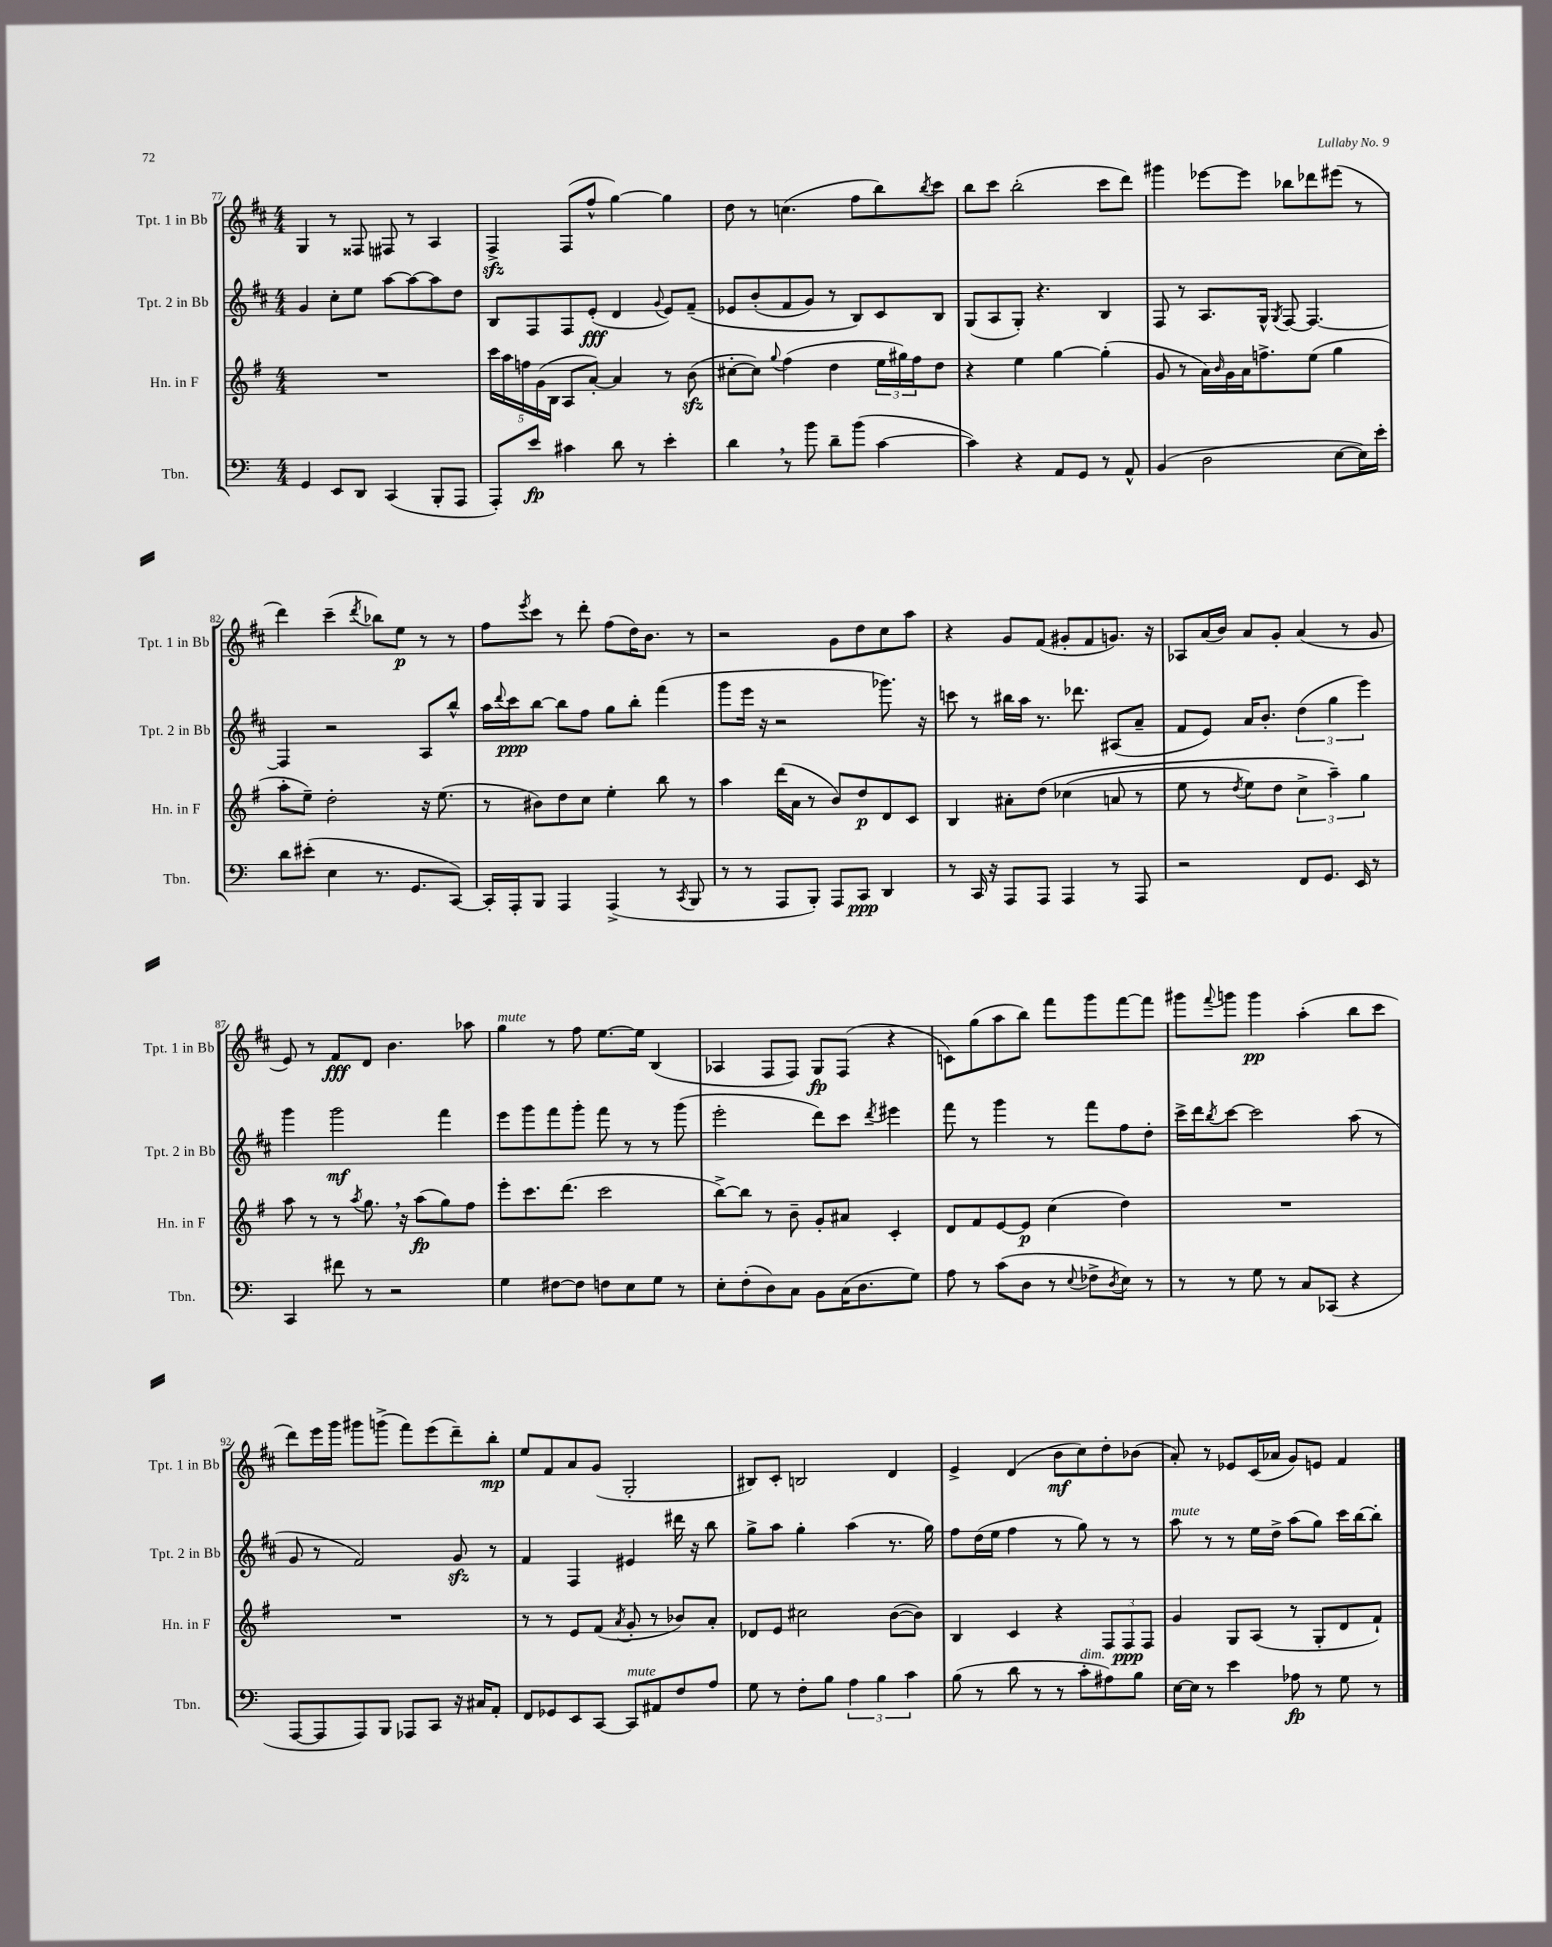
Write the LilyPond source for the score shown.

<<
\new StaffGroup <<
\new Staff = "s0" \with { instrumentName = "Tpt. 1 in Bb" shortInstrumentName = "Tpt. 1 in Bb" } {
    \clef treble \key d \major \numericTimeSignature \time 4/4
    g4 r8 fisis8 fis8 r8 a4 |
    fis4->\sfz fis8( fis''8-^ g''4~) g''4 |
    d''8 r8 c''4.( fis''8 b''8) \acciaccatura { b''8 } cis'''8 |
    b''8 cis'''8 b''2-.( cis'''8 d'''8) |
    gis'''4 ees'''8~ ees'''8 bes''8 des'''8 eis'''8( r8 |
    d'''4) cis'''4--( \acciaccatura { d'''8 } bes''8) e''8\p r8 r8 |
    fis''8 \acciaccatura { e'''8 } cis'''8 r8 d'''8-. fis''8( d''16) b'8. r8 |
    r2 g'8 d''8 cis''8 a''8 |
    r4 g'8 fis'8( gis'8-. fis'8 g'8.) r16 |
    aes8 a'16( b'16) a'8 g'8-. a'4( r8 g'8 |
    e'8) r8 fis'8\fff d'8 b'4. aes''8 |
    g''4^\markup { \italic "mute" } r8 fis''8 e''8.~ e''16 b4( |
    aes4 fis8 fis8) g8\fp fis8( r4 |
    c'8) g''8( a''8 b''8) fis'''8 g'''8 fis'''8~ fis'''8 |
    gis'''8 \appoggiatura { fis'''8 } g'''8 g'''4\pp a''4-.( b''8 cis'''8 |
    d'''8) e'''16 g'''16 gis'''8 g'''8->( fis'''8) e'''8( d'''8--) b''8-.\mp |
    e''8 fis'8 a'8 g'8( g2-. |
    bis8) cis'8-. b2 d'4 |
    e'4-> d'4( b'8\mf cis''8) d''8-. bes'8( |
    a'8-.) r8 ees'8 cis'16( aes'16 g'8) e'8 fis'4 \bar "|." |
}
\new Staff = "s1" \with { instrumentName = "Tpt. 2 in Bb" shortInstrumentName = "Tpt. 2 in Bb" } {
    \clef treble \key d \major \numericTimeSignature \time 4/4
    g'4 cis''8-. e''8 a''8~ a''8~ a''8 d''8 |
    b8 fis8 fis8 e'8-.\fff( d'4 \appoggiatura { g'8 } e'8) fis'8--\( |
    ees'8 b'8-.( fis'8 g'8) r8 b8\) cis'8 b8 |
    g8( a8 g8-.) r4. b4 |
    fis8 r8 a8. g16-^ \acciaccatura { g8 } fis8~ fis4.~ |
    fis4 r2 a8 b''8-^ |
    a''16 \appoggiatura { d'''8 } cis'''16\ppp b''8~ b''8 fis''8 g''8 b''8-. fis'''4( |
    g'''8 e'''16 r16 r2 ges'''8.) r16 |
    c'''8 r8 bis''16 a''16 r8. des'''8. ais8( a'8-- |
    fis'8 e'8) a'16 b'8.-. \tuplet 3/2 { d''4( g''4 e'''4) } |
    g'''4 g'''2\mf fis'''4 |
    e'''8 g'''8 fis'''8 g'''8-. fis'''8 r8 r8 g'''8( |
    e'''2-. d'''8) cis'''8 \acciaccatura { d'''8 } eis'''4 |
    fis'''8 r8 g'''4 r8 fis'''8 fis''8 d''8-. |
    cis'''16-> d'''16 \acciaccatura { b''8 } cis'''8~ cis'''2 a''8( r8 |
    g'8 r8 fis'2) g'8\sfz r8 |
    fis'4 fis4 eis'4 dis'''16 r16 b''8 |
    g''8-> a''8 g''4-. a''4( r8. g''16) |
    fis''8 d''16( e''16 fis''4 r8 g''8) r8 r8 |
    a''8^\markup { \italic "mute" } r8 r8 e''16 d''16-> a''8( g''8) cis'''16 b''16~ b''8-. \bar "|." |
}
\new Staff = "s2" \with { instrumentName = "Hn. in F" shortInstrumentName = "Hn. in F" } {
    \clef treble \key g \major \numericTimeSignature \time 4/4
    R1 |
    \tuplet 5/4 { c'''16 a''16 f''16 g'16( b16 } a8 a'8~-.) a'4 r8 b'8\sfz( |
    cis''8~-. cis''8) \appoggiatura { g''8 } fis''4( d''4 \tuplet 3/2 { e''16 gis''16) fis''16 } d''8 |
    r4 e''4 g''4~ g''4-.( |
    g'8 r8 a'16) \grace { b'16 } g'16 a'16 f''8.-> e''8( g''4 |
    a''8-. e''8--) d''2-. r16 e''8.( |
    r8 bis'8) d''8 c''8 e''4-. b''8 r8 |
    a''4 d'''16( a'16 r8 b'8) d''8\p d'8 c'8 |
    b4 ais'8-. d''8\( ces''4( a'8 r8 |
    e''8 r8 \acciaccatura { d''8 } e''8) d''8 \tuplet 3/2 { c''4-> a''4--\) g''4 } |
    a''8 r8 r8 \acciaccatura { a''8 } g''8. \breathe r16 a''8\fp( g''8) fis''8 |
    e'''8-. c'''8. d'''8.( c'''2 |
    b''8~->) b''8 r8 b'8-- g'8-. ais'8 c'4-. |
    d'8 fis'8 e'8~ e'8\p c''4( d''4) |
    R1 |
    R1 |
    r8 r8 e'8 fis'8( \acciaccatura { a'8 } g'8-. r8 bes'8) a'8-. |
    des'8 e'8 cis''2 b'8~( b'8) |
    b4 c'4 r4 \tuplet 3/2 { fis8 fis8\ppp fis8 } |
    g'4 g8 a8( r8 g8-. d'8 fis'8-!) \bar "|." |
}
\new Staff = "s3" \with { instrumentName = "Tbn." shortInstrumentName = "Tbn." } {
    \clef bass \key c \major \numericTimeSignature \time 4/4
    g,4 e,8 d,8 c,4( b,,8-. a,,8 |
    a,,8-.) e'8\fp cis'4 d'8 r8 e'4-. |
    d'4 \breathe r8 b'8 d'8-- b'8( c'4~ |
    c'4) r4 a,8 g,8 r8 a,8-^ |
    b,4( d2 e8~ e16) e'16-. |
    d'8 eis'8-.( e4 r8. g,8. c,8~) |
    c,16-. a,,16-. b,,8 a,,4 a,,4->( r8 \acciaccatura { c,8 } b,,8 |
    r8 r8 a,,8 b,,8-.) a,,8 c,8\ppp d,4 |
    r8 c,16 r16 a,,8 a,,8 a,,4 r8 a,,8 |
    r2 f,8 g,8. e,16 r8 |
    c,4 fis'8 r8 r2 |
    g4 fis8~ fis8 f8 e8 g8 r8 |
    e8-. f8-.( d8) c8 b,8 c16( d8. g8) |
    a8 r8 c'8( d8 r8 \appoggiatura { e8 } fes8-> \acciaccatura { d8 } e8) r8 |
    r8 r8 g8 r8 c8 ces,8( r4 |
    a,,8~ a,,8 a,,8) b,,8 aes,,8 c,8 r16 cis16 a,8-. |
    f,8 ges,8 e,8 c,8~ c,8^\markup { \italic "mute" } ais,8 f8 a8 |
    g8 r8 f8-. b8 \tuplet 3/2 { a4 b4 c'4 } |
    b8( r8 d'8 r8 r8 c'8-.^\markup { \italic "dim." } ais8) b8 |
    e16~ e16 r8 e'4 aes8\fp r8 g8 r8 \bar "|." |
}
>>
>>
\layout { \context { \Score currentBarNumber = #77 } }
